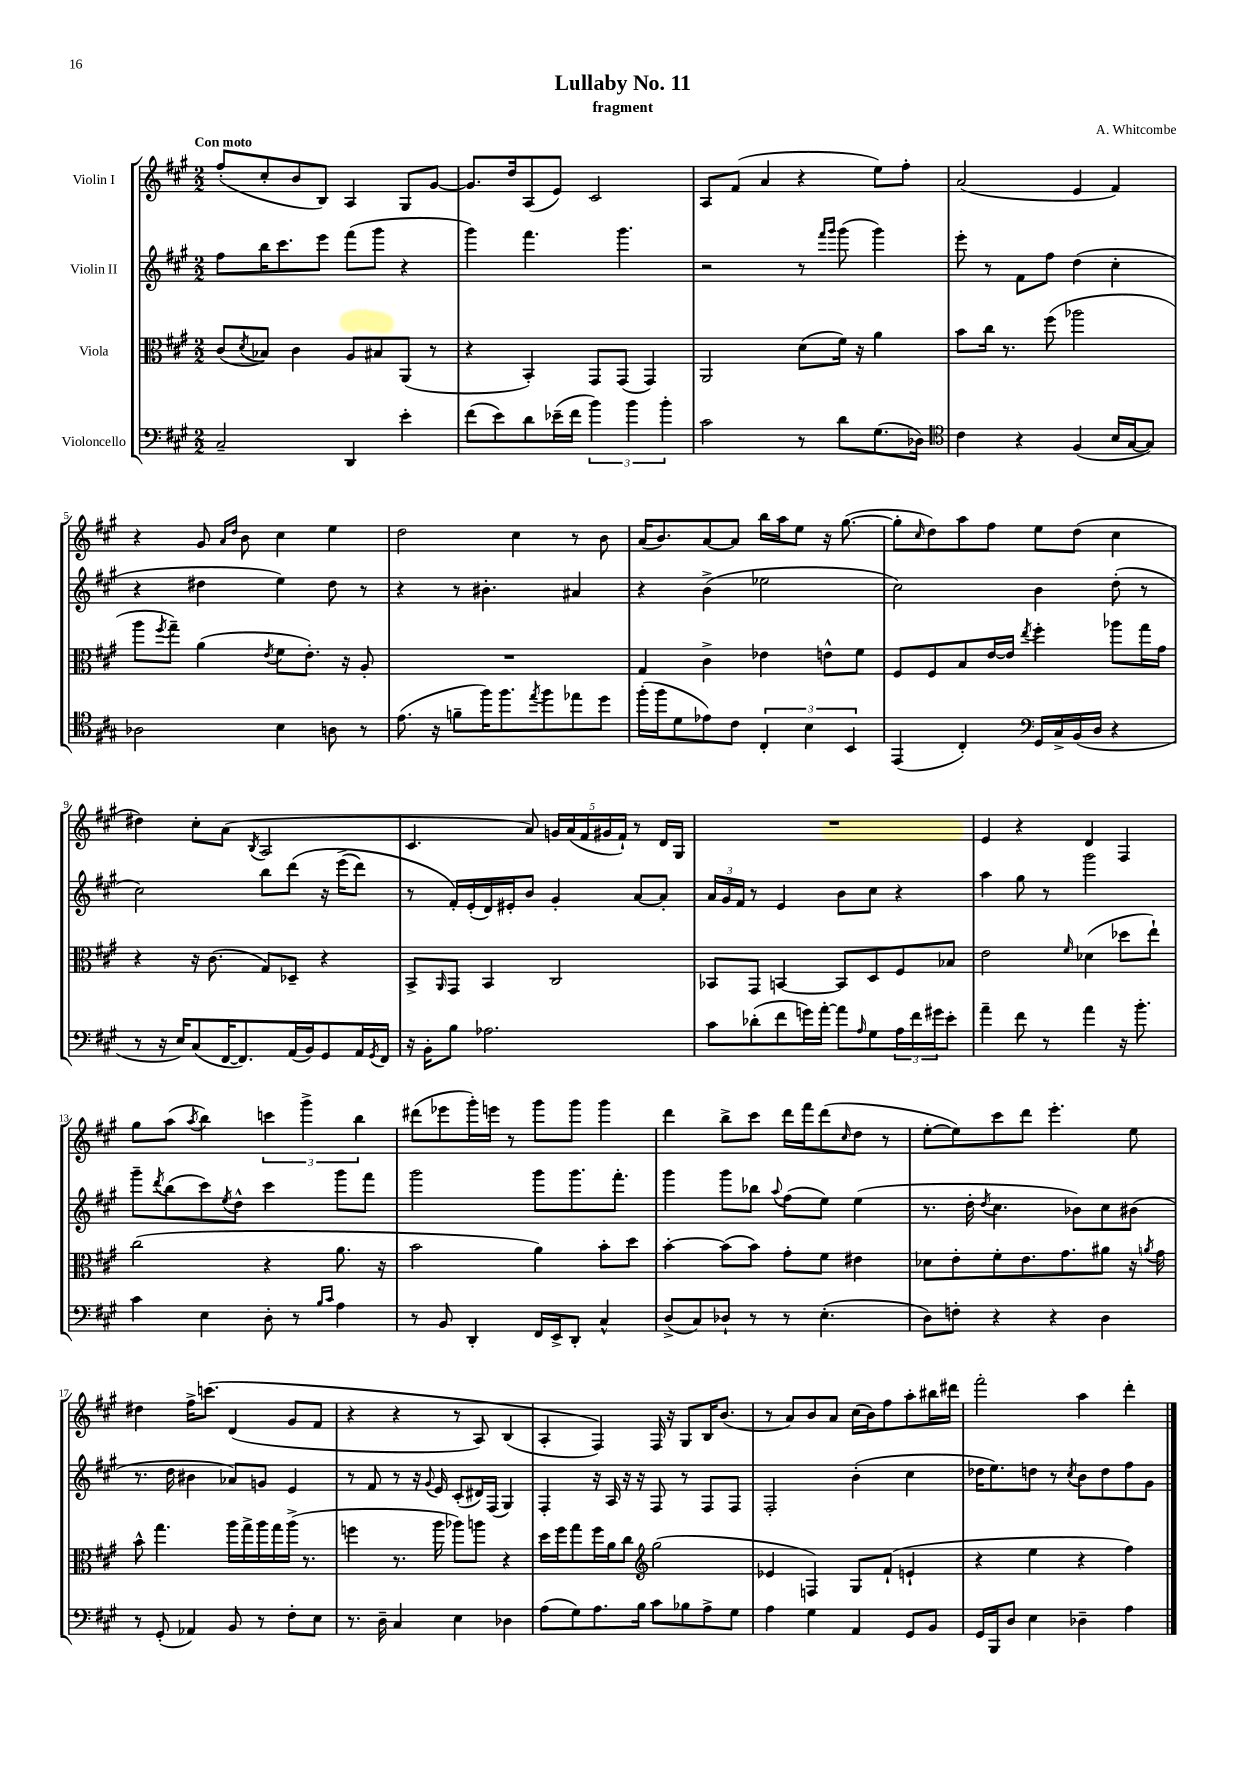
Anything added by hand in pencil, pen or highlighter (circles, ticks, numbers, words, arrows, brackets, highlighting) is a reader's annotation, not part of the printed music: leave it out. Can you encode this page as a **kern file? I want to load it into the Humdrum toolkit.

**kern	**kern	**kern	**kern
*staff4	*staff3	*staff2	*staff1
*clefF4	*clefC3	*clefG2	*clefG2
*k[f#c#g#]	*k[f#c#g#]	*k[f#c#g#]	*k[f#c#g#]
*M2/2	*M2/2	*M2/2	*M2/2
2C#~	(8c#	8ff#	(8ff#'
.	8qd	.	.
.	8B-)	16bb	8cc#'
.	.	8.ccc#	.
.	4c#	.	8b
.	.	8eee	8B)
4DD	8A	(8fff#	4A
.	8B#	8ggg#	.
4e'	(8AA	4r	8G#
.	8r	.	[8g#
=	=	=	=
(8f#	4r	4ggg#)	8.g#]
8e)	.	.	.
.	.	.	16dd
8d	4BB')	4.fff#	(8A
(16e-~	.	.	8e)
16f#	.	.	.
6b)	8GG#	.	2c#
.	(8GG#	4.ggg#	.
6b	.	.	.
.	4GG#)	.	.
6b'	.	.	.
=	=	=	=
2c#	2AA	2r	8A
.	.	.	(8f#
.	.	.	4a
8r	(8d	8r	4r
.	.	16qqfff#	.
.	.	16qqggg#	.
8d	16f#)	(8ggg#	.
.	16r	.	.
(8.G#	4a	4ggg#)	8ee)
.	.	.	8ff#'
16D-)	.	.	.
=	=	=	=
*clefC4	*	*	*
4c#	8b	8eee'	(2a
.	16cc#	8r	.
.	8.r	.	.
4r	.	8f#	.
.	(8ff#	8ff#	.
(4F#	2aa-	(4dd	4e
16B	.	4cc#'	4f#)
[16G#	.	.	.
8G#])	.	.	.
=	=	=	=
2A-	8aa	4r	4r
.	8qff#	.	.
.	8gg#~)	.	.
.	(4a	4dd#	8g#
.	.	.	16qqa
.	.	.	16qqdd
.	.	.	8b
.	8qe	.	.
4B	8f#	4ee)	4cc#
.	8.e')	.	.
8A	.	8dd#	4ee
.	16r	.	.
8r	8A'	8r	.
=	=	=	=
(8.e	1r	4r	2dd
16r	.	.	.
8f~	.	8r	.
16ff#)	.	4.b#'	.
8.ff#	.	.	.
.	.	.	4cc#
8qee	.	.	.
8ff#	.	.	.
8ee-	.	4a#	8r
8dd	.	.	8b
=	=	=	=
(16ff#'	4G#	4r	(16a
16ff#	.	.	8.b)
8d	.	.	.
8e-)	4c#^	(4b^	[8a
8c#	.	.	8a]
6C#'	4e-	2ee-	16bb
.	.	.	16aa
.	.	.	8ee
6B	.	.	.
.	8e^^	.	16r
.	.	.	([8.gg#
6BB	.	.	.
.	8f#	.	.
=	=	=	=
(4EE	8F#	2cc#)	8gg#']
.	.	.	16qqcc#
.	8F#	.	8dd)
4C#')	8B	.	8aa
.	[16e	.	8ff#
.	16e]	.	.
*clefF4	*	*	*
.	8qee	.	.
16GG#	4ff#'	4b	8ee
16C#^	.	.	.
(16BB	.	.	(8dd
16D	.	.	.
4r	8aa-	(8dd'	4cc#
.	16gg#	8r	.
.	16g#	.	.
=	=	=	=
8r	4r	2cc#)	4dd#)
16r	.	.	.
16E)	.	.	.
(8C#	16r	.	8cc#'
.	(8.c#	.	.
[16FF#	.	.	(8a
8.FF#])	.	.	.
.	.	.	8qB
.	8G#)	8bb	2A
(16AA	8D-~	&(8ddd	.
16BB)	.	.	.
8GG#	4r	16r	.
.	.	(16eee^	.
16AA	.	8ddd)	.
8qGG#	.	.	.
16FF#	.	.	.
=	=	=	=
16r	8BB^	8r	4.c#
16BB'	.	.	.
.	16qqAA	.	.
8B	8GG#	16f#'&)	.
.	.	(16e'	.
2.A-	4BB	16d)	.
.	.	16e#'	.
.	.	8b	8a)
.	2C#	4g#'	20g
.	.	.	(20a
.	.	.	20f#
.	.	.	20g#
.	.	.	20f#`)
.	.	[8a	8r
.	.	8a']	16d
.	.	.	16G#
=	=	=	=
8c#	8BB-	24a	1r
.	.	24g#	.
.	.	24f#	.
(8d-'	8GG#	8r	.
8f#	[4BB	4e	.
16g)	.	.	.
[16a'	.	.	.
8a]	8BB]	8b	.
16qqA	.	.	.
8G#	8D	8cc#	.
24A	8F#	4r	.
24f#	.	.	.
24g#	.	.	.
8e'	8B-	.	.
=	=	=	=
4a~	2e	4aa	4e
8f#	.	8gg#	4r
8r	.	8r	.
.	16qqf#	.	.
4a	(4d-	2ggg#	4d
16r	8dd-	.	4F#
8.b'	.	.	.
.	8ee`)	.	.
=	=	=	=
4c#	(2cc#	8ggg#~	8gg#
.	.	8qddd	.
.	.	(8bb	(8aa
.	.	.	8qaa
4E	.	8ccc#)	4bb)
.	.	8qee	.
.	.	8dd^^	.
8D'	4r	4ccc#	6ccc
8r	.	.	.
.	.	.	6ggg#^
16qqB	.	.	.
16qqc#	.	.	.
4A	8.a	8ggg#	.
.	.	.	6bb
.	.	8fff#	.
.	16r	.	.
=	=	=	=
8r	2b	2ggg#	(8ddd#
8BB	.	.	8eee-
4DD'	.	.	16ggg#')
.	.	.	16eee
.	.	.	8r
16FF#	4a)	8ggg#	8ggg#
16EE^	.	.	.
8DD'	.	8.ggg#	8ggg#
4C#^^	8b'	.	4ggg#
.	.	8.fff#'	.
.	8dd	.	.
=	=	=	=
(8D^	[4b'	4ggg#	4ddd
8C#)	.	.	.
8D-`	(8b]	8ggg#	8bb^
8r	8b)	8bb-	8ccc#
.	.	8qqaa	.
8r	8g#'	(8ff#	16ddd
.	.	.	16fff#
(4.E'	8f#	8ee)	(8ddd
.	.	.	16qqcc#
.	4e#	(4ee	8dd
.	.	.	8r
=	=	=	=
8D)	8d-	8.r	[8ee'
8F'	8e'	.	8ee])
.	.	16dd'	.
.	.	8qdd	.
4r	8f#'	4.cc#	8ccc#
.	8.e	.	8ddd
4r	.	.	4.eee'
.	8.g#	.	.
.	.	8b-)	.
4D	8a#	8cc#	.
.	16r	(8b#	8ee
.	8qa	.	.
.	16g#	.	.
=	=	=	=
8r	8b^^	8.r	4dd#
(8GG#'	4.gg#	.	.
.	.	16dd	.
4AA-)	.	4b#	16ff#^
.	.	.	&(8.ccc
8BB	16aa	8a-)	(4d
.	16gg#^	.	.
8r	16aa	8g	.
.	16gg#	.	.
8F#'	(16aa^	4e	8g#
.	8.r	.	.
8E	.	.	8f#
=	=	=	=
8.r	4ff	8r	4r
.	.	8f#	.
16D~	.	.	.
4C#	8.r	8r	4r
.	.	16r	.
.	.	8qqg#	.
.	16aa	16e	.
4E	8aa-)	(8c#'	8r
.	8aa	16d#)	8A)
.	.	(16F#	.
4D-	4r	4G#)	(4B
=	=	=	=
(8A	16dd	4F#'	4A'
.	16ff#	.	.
8G#)	8gg#	.	.
8.A	16ff#	16r	4F#)&)
.	16a	16A	.
.	8cc#	16r	.
16B	.	16r	.
*	*clefG2	*	*
8c#	(2gg#	8F#	16F#
.	.	.	16r
8B-	.	8r	8G#
8A^	.	8F#	16B
.	.	.	(8.b
8G#	.	8F#	.
=	=	=	=
4A	4e-	2F#'	8r
.	.	.	8a)
4G#	4F)	.	8b
.	.	.	8a
4AA	8G#	(4b'	(16cc#
.	.	.	16b)
.	(8f#`	.	8ff#
8GG#	4e`	4cc#	8aa'
8BB	.	.	16bb#
.	.	.	16ddd#
=	=	=	=
16GG#	4r	16dd-	2fff#'
16BBB	.	8.ee)	.
8D	.	.	.
4E	4ee	8dd	.
.	.	8r	.
.	.	8qcc#	.
4D-~	4r	8b	4aa
.	.	8dd	.
4A	4ff#)	8ff#	4ddd'
.	.	8g#	.
==	==	==	==
*-	*-	*-	*-
